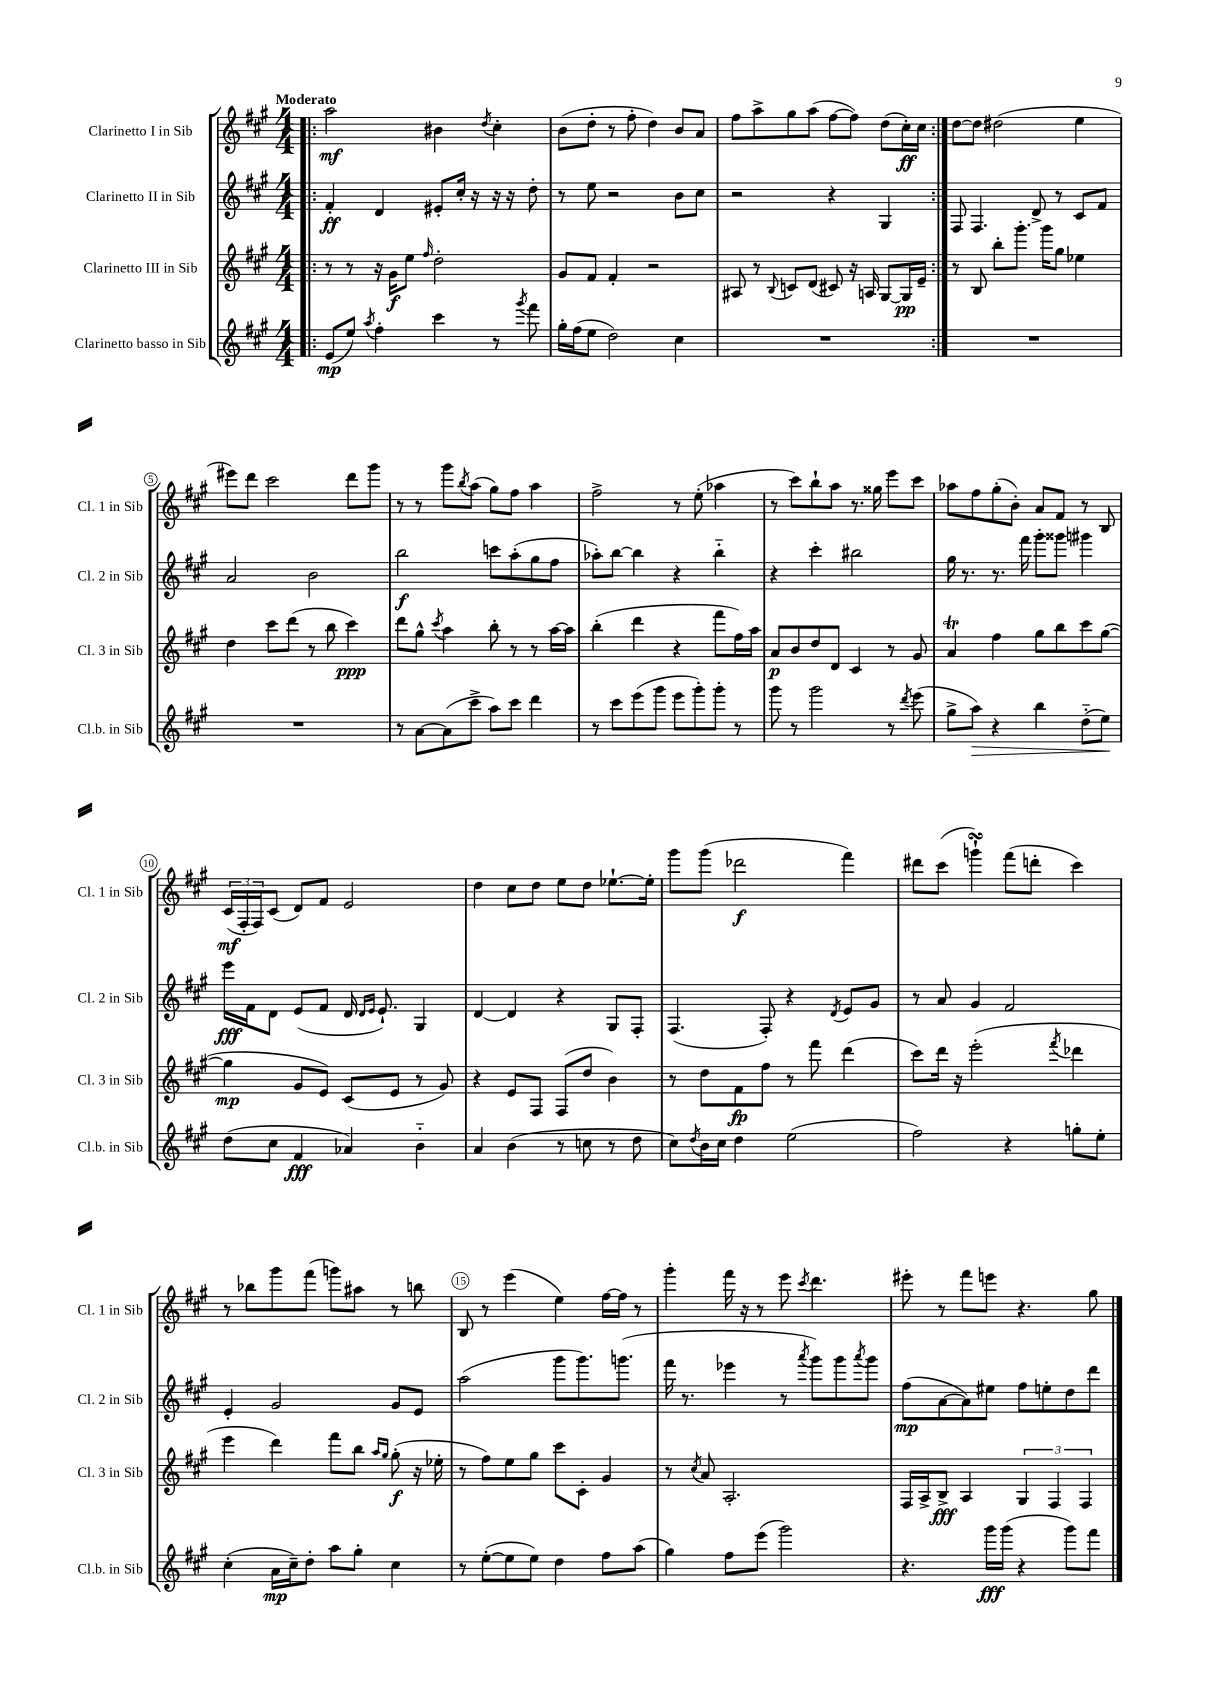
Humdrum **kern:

**kern	**dynam	**kern	**dynam	**kern	**dynam	**kern	**dynam
*part4	*part4	*part3	*part3	*part2	*part2	*part1	*part1
*staff4	*staff4	*staff3	*staff3	*staff2	*staff2	*staff1	*staff1
*I"Clarinetto basso in Sib	*	*I"Clarinetto III in Sib	*	*I"Clarinetto II in Sib	*	*I"Clarinetto I in Sib	*
*I'Cl.b. in Sib	*	*I'Cl. 3 in Sib	*	*I'Cl. 2 in Sib	*	*I'Cl. 1 in Sib	*
*clefG2	*	*clefG2	*	*clefG2	*	*clefG2	*
*k[f#c#g#]	*	*k[f#c#g#]	*	*k[f#c#g#]	*	*k[f#c#g#]	*
*M4/4	*	*M4/4	*	*M4/4	*	*M4/4	*
=1!|:	=1!|:	=1!|:	=1!|:	=1!|:	=1!|:	=1!|:	=1!|:
!	!	!	!	!	!	!LO:TX:a:B:t=Moderato	!
(8e/L	mp	8r	.	4f#'/	ff	2aa\	mf
8ee/J)	.	8r	.	.	.	.	.
8qaa/	.	.	.	.	.	.	.
4ff#'\	.	16r	.	4d/	.	.	.
.	.	16g#\KL	f	.	.	.	.
.	.	8ee\J	.	.	.	.	.
.	.	16qqff#/	.	.	.	.	.
4ccc#\	.	2dd'\	.	8e#X'/L	.	4b#X\	.
.	.	.	.	16cc#'/Jk	.	.	.
.	.	.	.	16r	.	.	.
.	.	.	.	.	.	8qdd/	.
8r	.	.	.	16r	.	4cc#'\	.
.	.	.	.	16r	.	.	.
8qggg#/	.	.	.	.	.	.	.
8fff#\	.	.	.	8dd'\	.	.	.
=2	=2	=2	=2	=2	=2	=2	=2
16gg#'\LL	.	8g#/L	.	8r	.	(8b\L	.
(16ff#\J	.	.	.	.	.	.	.
8ee\J	.	8f#/J	.	8ee\	.	8dd'\J	.
2dd\)	.	4f#'/	.	2r	.	8r	.
.	.	.	.	.	.	8ff#'\	.
.	.	2r	.	.	.	4dd\)	.
4cc#\	.	.	.	8b\L	.	8b/L	.
.	.	.	.	8cc#\J	.	8a/J	.
=3	=3	=3	=3	=3	=3	=3	=3
1r	.	8A#X/	.	2r	.	8ff#\L	.
.	.	8r	.	.	.	8aa^\	.
.	.	8qqB/	.	.	.	.	.
.	.	8cn/L	.	.	.	8gg#\	.
.	.	(8d/J	.	.	.	(8aa\J	.
.	.	8c#X/)	.	4r	.	[8ff#\L	.
.	.	16r	.	.	.	8ff#\J])	.
.	.	16An/	.	.	.	.	.
.	.	[8G#/L	.	4G#/	.	(8dd\L	.
.	.	16G#/L]	pp	.	.	16cc#'\L)	ff
.	.	16e~/JJ	.	.	.	16cc#\JJ	.
=4:|!	=4:|!	=4:|!	=4:|!	=4:|!	=4:|!	=4:|!	=4:|!
1r	.	8r	.	8F#/	.	[8dd\L	.
.	.	8B/	.	4.F#/	.	8dd\J]	.
.	.	8bb'\L	.	.	.	(2dd#X\	.
.	.	8.ggg#'\J	.	.	.	.	.
.	.	.	.	8d^/	.	.	.
.	.	16ggg#\KL	.	.	.	.	.
.	.	8gg#\J	.	8r	.	.	.
.	.	4ee-X\	.	8c#/L	.	4ee\	.
.	.	.	.	8f#/J	.	.	.
!!LO:LB:g=z
=5	=5	=5	=5	=5	=5	=5	=5
1r	.	4dd\	.	2a/	.	8eee#X\L)	.
.	.	.	.	.	.	8ddd\J	.
.	.	8ccc#\L	.	.	.	2ccc#\	.
.	.	(8ddd\J	.	.	.	.	.
.	.	8r	.	2b\	.	.	.
.	.	8bb\	.	.	.	.	.
.	.	4ccc#\)	ppp	.	.	8ddd\L	.
.	.	.	.	.	.	8ggg#\J	.
=6	=6	=6	=6	=6	=6	=6	=6
8r	.	8ddd\L	.	2bb\	f	8r	.
[8a\L	.	8gg#^^\J	.	.	.	8r	.
.	.	8qccc#/	.	.	.	.	.
(8a\]	.	4aa\	.	.	.	8ggg#\L	.
.	.	.	.	.	.	8qbb/	.
8ccc#^\J	.	.	.	.	.	(8aa\J	.
8aa\L)	.	8bb'\	.	8cccn\L	.	8gg#\L)	.
8ccc#\J	.	8r	.	(8aa'\	.	8ff#\J	.
4ddd\	.	8r	.	8gg#\	.	4aa\	.
.	.	[16aa\LL	.	8ff#\J	.	.	.
.	.	16aa\JJ]	.	.	.	.	.
=7	=7	=7	=7	=7	=7	=7	=7
8r	.	(4bb'\	.	8aa-X'\L)	.	2ff#^\	.
8ccc#\L	.	.	.	[8bb\J	.	.	.
(8eee\	.	4ddd\	.	4bb\]	.	.	.
8ggg#\J	.	.	.	.	.	.	.
8eee\L	.	4r	.	4r	.	8r	.
8ggg#'\)	.	.	.	.	.	(8ee'\	.
8ggg#'\J	.	8fff#\L	.	4bb\	.	4aa-X\	.
8r	.	16ff#\L)	.	.	.	.	.
.	.	16aa\JJ	.	.	.	.	.
=8	=8	=8	=8	=8	=8	=8	=8
8ggg#\	.	8a/L	p	4r	.	8r	.
8r	.	8b/	.	.	.	8ccc#\L)	.
2ggg#\	.	8dd/	.	4ccc#'\	.	8bb`\	.
.	.	8d/J	.	.	.	8aa\J	.
.	.	4c#/	.	2bb#X\	.	8.r	.
.	.	.	.	.	.	16gg##X\	.
8r	.	8r	.	.	.	8eee\L	.
8qddd/	.	.	.	.	.	.	.
(8eee\	.	8g#/	.	.	.	8ccc#\J	.
=9	=9	=9	=9	=9	=9	=9	=9
8gg#^\L	.	4aT/	.	16gg#\	.	8aa-X\L	.
.	.	.	.	8.r	.	.	.
!	!LO:HP:b	!	!	!	!	!	!
8aa\J)	>	.	.	.	.	8ff#\	.
4r	.	4ff#\	.	8.r	.	(8gg#'\	.
.	.	.	.	.	.	8b'\J)	.
.	.	.	.	16fff#\	.	.	.
4bb\	.	8gg#\L	.	8ggg#'\L	.	8a/L	.
.	.	8bb\	.	8ggg##X\J	.	8f#/J	.
(8dd\L	.	8ccc#\	.	4ggg#X\	.	8r	.
8ee\J)	.	([8gg#\J	.	.	.	8B/	.
.	]	.	.	.	.	.	.
!!LO:LB:g=z
=10	=10	=10	=10	=10	=10	=10	=10
(8dd\L	.	4gg#\]	mp	16eee\LL	fff	(24c#/LL	mf
.	.	.	.	.	.	24F#'/	.
.	.	.	.	16f#\J	.	.	.
.	.	.	.	.	.	24F#/J)	.
8cc#\J	.	.	.	8d\J	.	(8c#/J	.
4f#/	fff	8g#/L	.	(8e/L	.	8d/L)	.
.	.	8e/J)	.	8f#/J	.	8f#/J	.
4a-X/)	.	(8c#/L	.	16d/	.	2e/	.
.	.	.	.	16qqd/LL	.	.	.
.	.	.	.	16qqe/JJ	.	.	.
.	.	.	.	8.e`/)	.	.	.
.	.	8e/J	.	.	.	.	.
4b\	.	8r	.	4G#/	.	.	.
.	.	8g#/)	.	.	.	.	.
=11	=11	=11	=11	=11	=11	=11	=11
4a/	.	4r	.	[4d/	.	4dd\	.
(4b\	.	8e/L	.	4d/]	.	8cc#\L	.
.	.	8F#/J	.	.	.	8dd\J	.
8r	.	(8F#/L	.	4r	.	8ee\L	.
8ccn\	.	8dd/J	.	.	.	8dd\J	.
8r	.	4b\)	.	8G#/L	.	[8.ee-X`\L	.
8dd\	.	.	.	8F#'/J	.	.	.
.	.	.	.	.	.	16ee-'\Jk]	.
=12	=12	=12	=12	=12	=12	=12	=12
8cc#\L)	.	8r	.	(4.F#/	.	8ggg#\L	.
8qdd/	.	.	.	.	.	.	.
16b\L	.	8dd\L	.	.	.	(8ggg#\J	.
16cc#\JJ	.	.	.	.	.	.	.
4dd\	.	8f#\	fp	.	.	2ddd-X\	f
.	.	8ff#\J	.	8F#'/)	.	.	.
(2ee\	.	8r	.	4r	.	.	.
.	.	8fff#\	.	.	.	.	.
.	.	.	.	8qd/	.	.	.
.	.	(4ddd\	.	8e/L	.	4fff#\)	.
.	.	.	.	8g#/J	.	.	.
=13	=13	=13	=13	=13	=13	=13	=13
2ff#\)	.	8ccc#\L)	.	8r	.	8ddd#X\L	.
.	.	16ddd\Jk	.	8a/	.	(8ccc#\J	.
.	.	16r	.	.	.	.	.
.	.	(2eee'\	.	4g#/	.	4gggnsSSs`\)	.
4r	.	.	.	2f#/	.	(8fff#\L	.
.	.	.	.	.	.	8dddn'\J	.
.	.	8qfff#/	.	.	.	.	.
8ggn'\L	.	4ddd-X\	.	.	.	4ccc#\)	.
8ee'\J	.	.	.	.	.	.	.
!!LO:LB:g=z
=14	=14	=14	=14	=14	=14	=14	=14
(4cc#'\	.	4eee\	.	4e'/	.	8r	.
.	.	.	.	.	.	8bb-X\L	.
16a\LL	mp	4ddd\)	.	2g#/	.	8ggg#\	.
16cc#~\J)	.	.	.	.	.	.	.
8dd'\J	.	.	.	.	.	(8fff#\J	.
8aa\L	.	8fff#\L	.	.	.	8gggn\L)	.
8gg#'\J	.	8bb\J	.	.	.	8aa#X\J	.
.	.	16qqaa/LL	.	.	.	.	.
.	.	16qqgg#/JJ	.	.	.	.	.
4cc#\	.	(8gg#'\	f	8g#/L	.	8r	.
.	.	16r	.	8e/J	.	8bbn\	.
.	.	16ee-X'\	.	.	.	.	.
=15	=15	=15	=15	=15	=15	=15	=15
8r	.	8r	.	(2aa\	.	8B/	.
([8ee'\L	.	8ff#\L)	.	.	.	8r	.
8ee\]	.	8ee\	.	.	.	(4eee\	.
8ee\J)	.	8gg#\J	.	.	.	.	.
4dd\	.	8ccc#\L	.	8ggg#\L	.	4ee\)	.
.	.	8c#'\J	.	8.ggg#\)	.	.	.
8ff#\L	.	4g#/	.	.	.	[16ff#\LL	.
.	.	.	.	(8.gggn\J	.	16ff#\JJ]	.
(8aa\J	.	.	.	.	.	8r	.
=16	=16	=16	=16	=16	=16	=16	=16
4gg#\)	.	8r	.	16fff#\	.	4ggg#'\	.
.	.	.	.	8.r	.	.	.
.	.	8qcc#/	.	.	.	.	.
.	.	8a/	.	.	.	.	.
8ff#\L	.	2.A'/	.	4eee-X\	.	16fff#\	.
.	.	.	.	.	.	16r	.
(8eee\J	.	.	.	.	.	8r	.
2ggg#\)	.	.	.	8r	.	8eee\	.
.	.	.	.	8qaaa/	.	8qccc#/	.
.	.	.	.	8ggg#\L)	.	4.ddd\	.
.	.	.	.	8ggg#\	.	.	.
.	.	.	.	8qaaa/	.	.	.
.	.	.	.	8ggg#\J	.	.	.
=17	=17	=17	=17	=17	=17	=17	=17
4.r	.	16F#/LL	.	(8ff#\L	mp	8eee#X'\	.
.	.	16A^/J	.	.	.	.	.
.	.	8B^/J	fff	[8a\	.	8r	.
.	.	4A/	.	8a\])	.	8fff#\L	.
16ggg#\LL	fff	.	.	8ee#X\J	.	8eeen\J	.
(16ggg#\JJ	.	.	.	.	.	.	.
4r	.	6G#/	.	8ff#\L	.	4.r	.
.	.	.	.	8een'\	.	.	.
.	.	6F#/	.	.	.	.	.
8ggg#\L)	.	.	.	8dd\	.	.	.
.	.	6F#/	.	.	.	.	.
8fff#\J	.	.	.	8ddd\J	.	8gg#\	.
==	==	==	==	==	==	==	==
*-	*-	*-	*-	*-	*-	*-	*-
